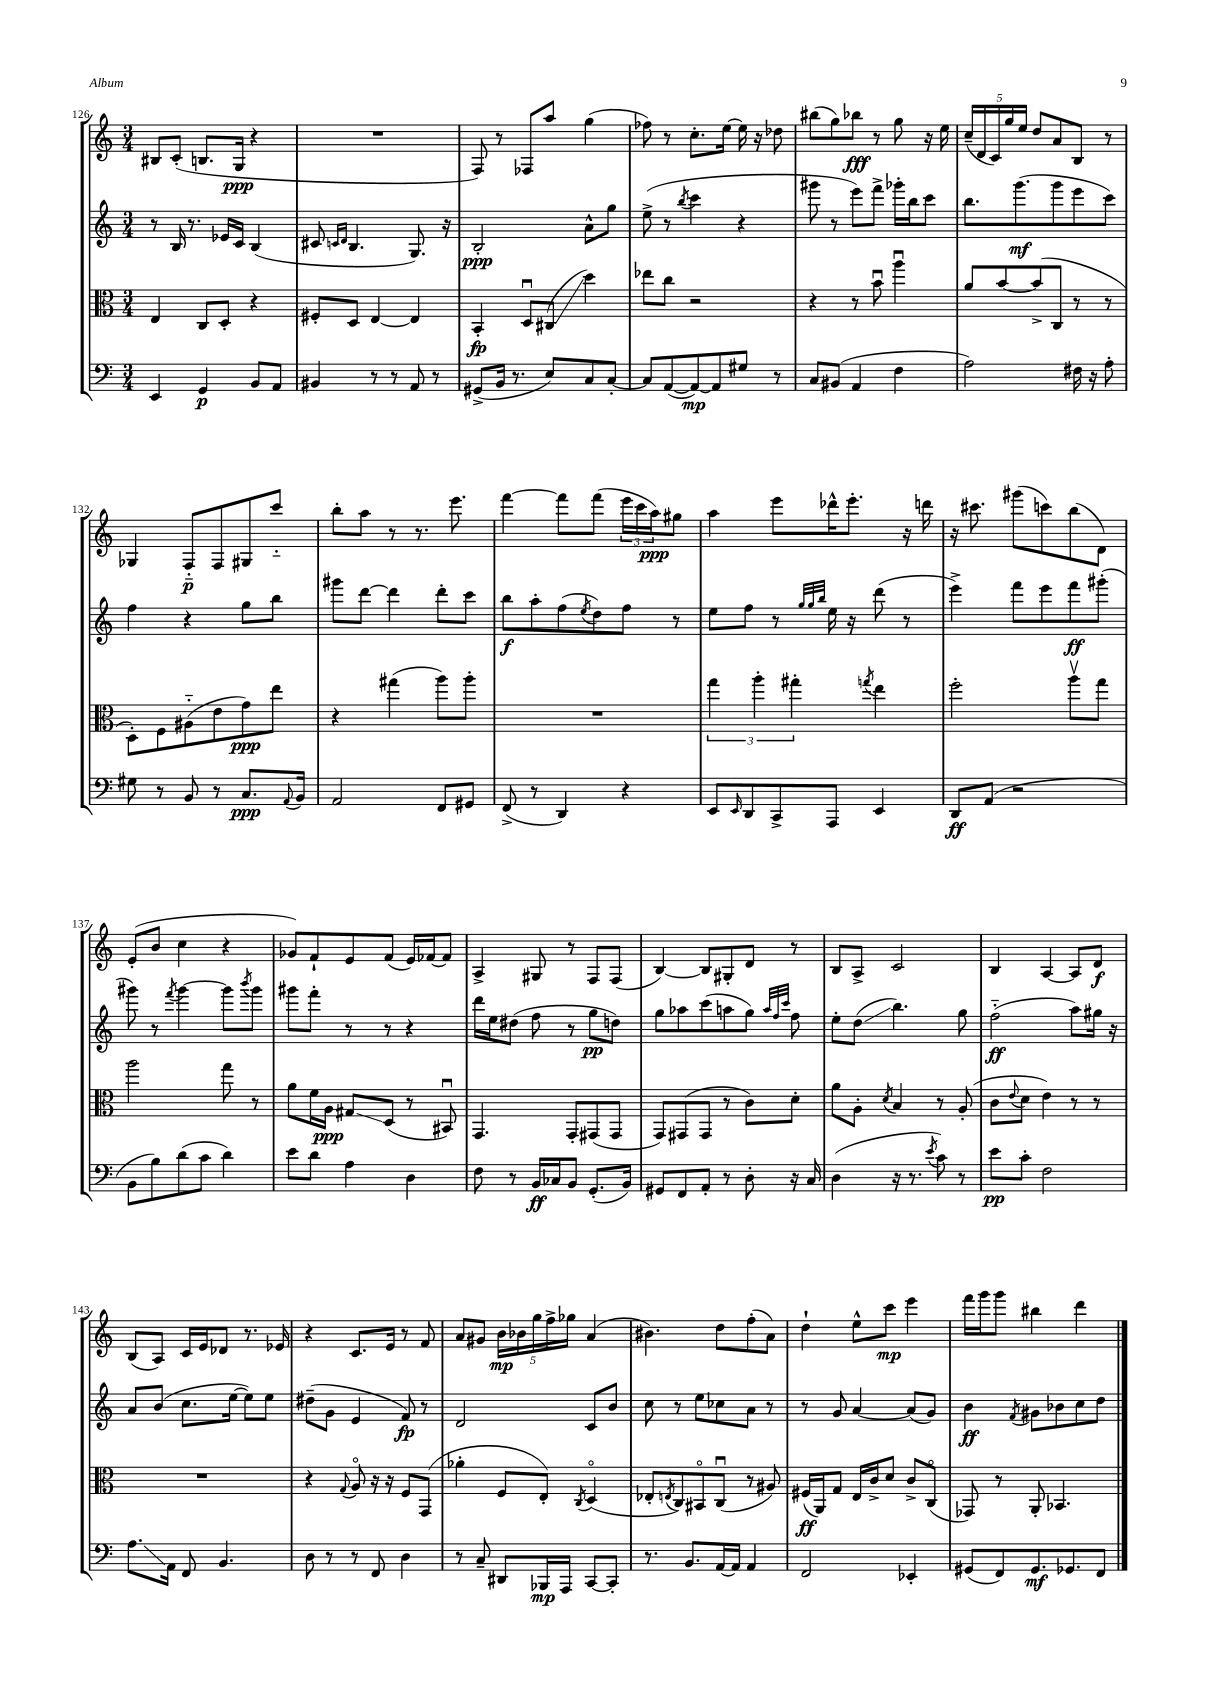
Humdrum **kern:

**kern	**kern	**kern	**kern
*staff4	*staff3	*staff2	*staff1
*clefF4	*clefC3	*clefG2	*clefG2
*k[]	*k[]	*k[]	*k[]
*M3/4	*M3/4	*M3/4	*M3/4
4EE	4E	8r	8B#
.	.	16B	(8c'
.	.	8.r	.
4GG	8C	.	8.B
.	8D'	16e-	.
.	.	16c	16G
8BB	4r	(4B	4r
8AA	.	.	.
=	=	=	=
4BB#	8F#'	8c#	2.r
.	.	16qqc	.
.	.	16qqd	.
.	8D	4.B	.
8r	[4E	.	.
8r	.	.	.
8AA	4E]	8.G)	.
8r	.	.	.
.	.	16r	.
=	=	=	=
(8GG#^	4BB'	2B'	8F)
16BB	.	.	8r
8.r	.	.	.
.	8Du	.	8F-
8E)	(8C#	.	8aa
8C	4dd)	8a^^	(4gg
[8C'	.	8gg	.
=	=	=	=
8C]	8ee-	(8ee^	8ff-)
([8AA	8cc	8r	8r
.	.	8qbb	.
8AA_)	2r	4ccc	8.cc'
8AA]	.	.	.
.	.	.	[16ee
8G#	.	4r	16ee]
.	.	.	16r
8r	.	.	8dd-
=	=	=	=
8C	4r	8ggg#	(8bb#
(8BB#	.	8r	8gg)
4AA	8r	8eee)	8bb-
.	8bu	8fff^	8r
4F	4aau	16ggg-'	8gg
.	.	16bb	.
.	.	8ccc	16r
.	.	.	16ee
=	=	=	=
2A)	8a	8.bb	(20cc~
.	.	.	20d
.	.	.	20c)
.	[8b	.	.
.	.	.	20gg
.	.	(8.ggg	.
.	.	.	20ee
.	(8b^]	.	8dd
.	8C	8ggg	8a
16F#	8r	8eee	8B
16r	.	.	.
8A'	8r	8ccc)	8r
=	=	=	=
8G#	8D')	4ff	4G-
8r	8F	.	.
8BB	(8A#'~	4r	8F'~
8r	8e	.	8F
8.C	8g)	8gg	8G#
.	8ee	8bb	8ccc'~
8qqAA	.	.	.
16BB	.	.	.
=	=	=	=
2AA	4r	8ggg#	8bb'
.	.	[8ddd	8aa
.	(4gg#	4ddd]	8r
.	.	.	8.r
8FF	8aa)	8ddd'	.
.	.	.	8.eee
8GG#	8aa'	8ccc	.
=	=	=	=
(8FF^	2.r	8bb	[4fff
8r	.	8aa'	.
4DD)	.	(8ff	8fff]
.	.	8qee	.
.	.	8dd)	(8fff
4r	.	8ff	24eee
.	.	.	24ccc
.	.	.	24aa)
.	.	8r	8gg#
=	=	=	=
8EE	6gg	8ee	4aa
16qqEE	.	.	.
8DD	.	8ff	.
.	6aa'	.	.
8CC^	.	8r	8eee
.	6gg#'	.	.
.	.	32qqgg	.
.	.	32qqgg	.
.	.	32qqbb	.
8AAA	.	16ee	16ddd-^^
.	.	16r	8.eee'
.	8qgg	.	.
4EE	4ee	(8ddd	.
.	.	8r	16r
.	.	.	16ddd
=	=	=	=
8DD	2ff'	4eee^)	16r
.	.	.	8.ccc#
(8AA	.	.	.
2r	.	8fff	(8ggg#
.	.	8eee	8ccc)
.	8aav	8fff	(8bb
.	8gg	(8ggg#'	8d)
=	=	=	=
8BB	2aa	8ggg#)	(8e'
8B)	.	8r	8b
.	.	8qfff	.
(8d	.	[4ggg#	4cc
8c	.	.	.
4d)	8gg	8ggg#]	4r
.	.	8qbbb	.
.	8r	8ggg#	.
=	=	=	=
8e	8a	8ggg#	8g-)
8d	16f	8fff'	8f`
.	16A	.	.
4A	8G#	8r	8e
.	(8D	8r	(8f
4D	8r	4r	16e)
.	.	.	[16f-
.	8BB#u)	.	8f-]
=	=	=	=
8F	4.GG	16ddd	4A^
.	.	16ee	.
8r	.	(8dd#	.
16BB	.	8ff	8G#
16C-	.	.	.
8BB	8GG'	8r	8r
(8.GG'	(8GG#	8gg	8F
.	8GG#	8dd)	(8F
16BB)	.	.	.
=	=	=	=
8GG#	8GG)	8gg	[4B)
8FF	(8GG#	8aa-	.
8AA'	8GG#	(8ccc	8B]
8r	8r	8aa	8G#'
8D'	8c)	8gg)	8d
.	.	32qqaa	.
.	.	32qqff	.
.	.	32qqccc	.
16r	8d'	8ff	8r
16C	.	.	.
=	=	=	=
(4D	8a	8ee'	8B
.	8A'	(8dd	8A^
.	8qd	.	.
16r	4B	4.bb)	2c
8.r	.	.	.
8qe	.	.	.
8c)	8r	.	.
8r	(8A'	8gg	.
=	=	=	=
8e	8c	(2ff'~	4B
.	8qqe	.	.
8c'	8d	.	.
2F	4e)	.	[4A
.	8r	8aa)	8A]
.	8r	16gg#	8d
.	.	16r	.
=	=	=	=
8.A	2.r	8a	(8B
.	.	(8b	8A)
16AA	.	.	.
8FF	.	8.cc	16c
.	.	.	16e
4.BB	.	.	8d-
.	.	[16ee	.
.	.	8ee])	8.r
.	.	8ee	.
.	.	.	16e-
=	=	=	=
8D	4r	(8dd#~	4r
8r	.	8g	.
.	8qqG	.	.
8r	8Ao	4e	8.c
8FF	16r	.	.
.	16r	.	16e
4D	8F	8f)	8r
.	(8GG	8r	8f
=	=	=	=
8r	4a-'	2d	8a
8C~	.	.	8g#
8DD#	8F	.	20b
.	.	.	20b-
.	.	.	20gg
16BBB-	8E')	.	.
.	.	.	20ff^
16AAA	.	.	.
.	.	.	20gg-
.	8qC	.	.
[8CC	(4Do	8c	(4a
8CC']	.	8b	.
=	=	=	=
8.r	8E-'	8cc	4.b#)
.	8qE	.	.
.	8C)	8r	.
8.BB	.	.	.
.	8BB#o	8ee	.
[16AA	(8Cu	8cc-	8dd
16AA]	.	.	.
4AA	8r	8a	(8ff'
.	8A#)	8r	8a)
=	=	=	=
2FF	(16F#	8r	4dd`
.	16AA)	.	.
.	8G	8g	.
.	16E	[4a	8ee^^
.	16c^	.	.
.	8d	.	8ccc
4EE-'	8c^	(8a]	4eee
.	(8Co	8g)	.
=	=	=	=
(8GG#	8GG-)	4b	16fff
.	.	.	16ggg
8FF)	8r	.	8ggg
.	.	8qf	.
8.GG#	8AA'	8g#	4bb#
.	4.BB-	8b-	.
8.GG-	.	.	.
.	.	8cc	4ddd
8FF	.	8dd	.
==	==	==	==
*-	*-	*-	*-
